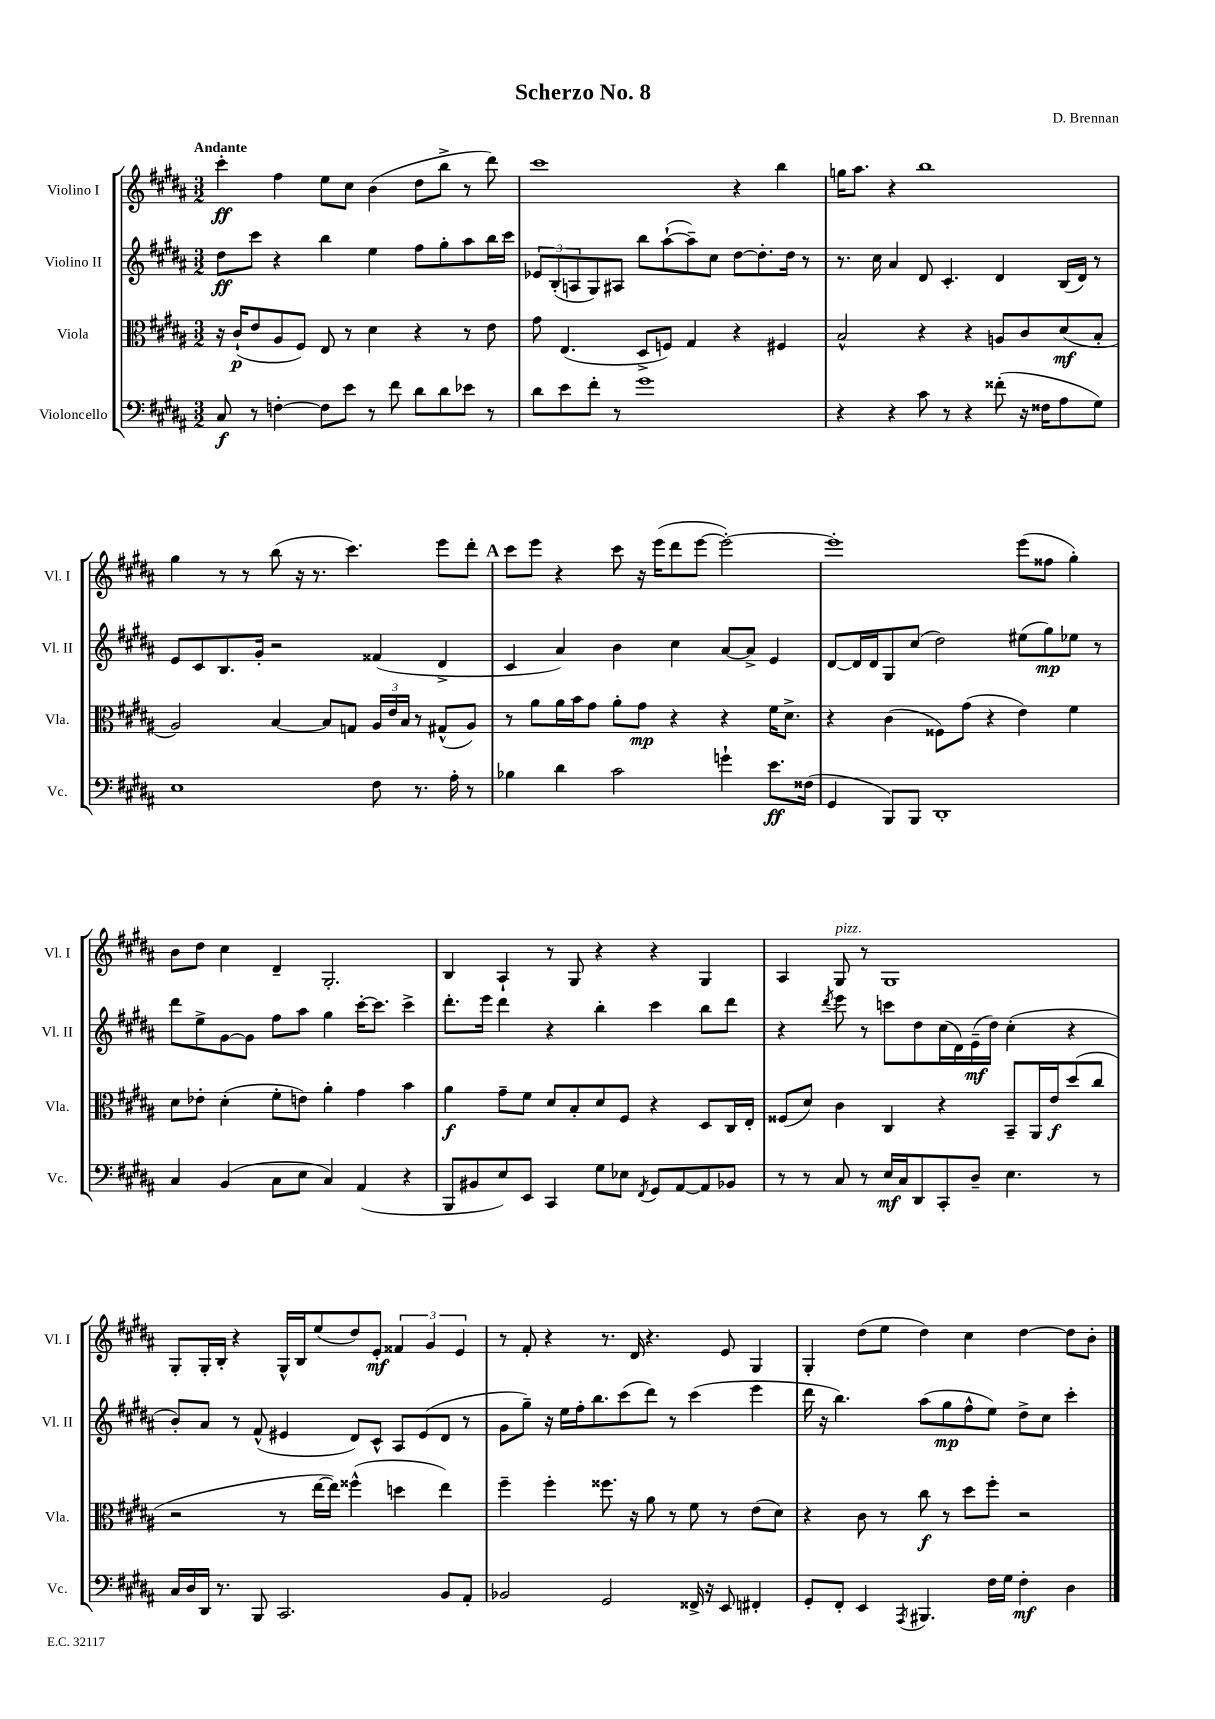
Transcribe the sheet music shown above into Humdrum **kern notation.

**kern	**kern	**kern	**kern
*staff4	*staff3	*staff2	*staff1
*clefF4	*clefC3	*clefG2	*clefG2
*k[f#c#g#d#a#]	*k[f#c#g#d#a#]	*k[f#c#g#d#a#]	*k[f#c#g#d#a#]
*M3/2	*M3/2	*M3/2	*M3/2
8C#	16r	8dd#	4ccc#'
.	(16c#`	.	.
8r	8e	8ccc#	.
[4F'	8A#	4r	4ff#
.	8F#)	.	.
8F]	8E	4bb	8ee
8e	8r	.	8cc#
8r	4d#	4ee	(4b
8f#	.	.	.
8d#	4r	8ff#	8dd#
8d#	.	8gg#'	8bb^
8e-	8r	8aa#	8r
8r	8e	16bb	8ddd#)
.	.	16ccc#	.
=	=	=	=
8d#	8g#	12e-	1ccc#
.	.	(12B'	.
8e	(4.E	.	.
.	.	12A	.
8f#'	.	8G#)	.
8r	.	8A#	.
1g#	8D#^	8bb	.
.	8F)	([8aa#`	.
.	4G#	8aa#~])	.
.	.	8cc#	.
.	4r	[8dd#	4r
.	.	8.dd#']	.
.	4F#	.	4bb
.	.	16dd#	.
.	.	8r	.
=	=	=	=
4r	2B^^	8.r	16gg
.	.	.	8.aa#
.	.	16cc#	.
4r	.	4a#	4r
8c#	4r	8d#	1bb
8r	.	4.c#'	.
4r	4r	.	.
(8f##'	8A	4d#	.
16r	8c#	.	.
16F##	.	.	.
8A#	(8d#	(16B	.
.	.	16d#)	.
8G#)	8B'	8r	.
=	=	=	=
1E	2A#)	8e	4gg#
.	.	8c#	.
.	.	8.B	8r
.	.	.	8r
.	.	16g#'	.
.	[4B	2r	(8bb
.	.	.	16r
.	.	.	8.r
.	8B]	.	.
.	8G	.	4.ccc#)
8F#	24A#	(4f##	.
.	24e	.	.
.	24B	.	.
8.r	8r	.	.
.	(8G#^^	4d#^	8eee
16A#'	.	.	.
8r	8A#)	.	8ddd#'
=	=	=	=
4B-	8r	4c#	8ccc#
.	8a#	.	8eee
4d#	16a#	4a#)	4r
.	16b	.	.
.	8g#	.	.
2c#	8a#'	4b	8ccc#
.	8g#	.	16r
.	.	.	(16eee
.	4r	4cc#	8ddd#
.	.	.	[8eee
4g`	4r	[8a#	2eee'_)
.	.	8a#^]	.
8.e	16f#	4e	.
.	8.d#^	.	.
(16F##	.	.	.
=	=	=	=
4GG#	4r	[8d#	1eee']
.	.	16d#]	.
.	.	16d#	.
8BBB)	(4c#	8G#	.
8BBB	.	(8cc#	.
1DD#'	8F##)	2dd#)	.
.	(8g#	.	.
.	4r	.	.
.	4e)	(8ee#	(8eee
.	.	8gg#)	8ff##
.	4f#	8ee-	4gg#')
.	.	8r	.
=	=	=	=
4C#	8d#	8ddd#	8b
.	8e-'	8ee^	8dd#
(4BB	(4d#'	[8g#	4cc#
.	.	8g#]	.
8C#	8f#'	8ff#	4d#~
8E	8e)	8aa#	.
4C#)	4a#'	4gg#	2.G#'
(4AA#	4g#	[16ccc#'	.
.	.	8.ccc#]	.
4r	4b	4ccc#^	.
=	=	=	=
8BBB	4a#	8.ddd#'	4B
8BB#	.	.	.
.	.	16eee	.
8E)	8g#~	4ddd#	4A#`
8EE	8f#	.	.
4CC#	8d#	4r	8r
.	8B'	.	8G#
8G#	8d#	4bb'	4r
8E-	8F#	.	.
8qFF#	.	.	.
8GG#	4r	4ccc#	4r
[8AA#	.	.	.
8AA#]	8D#	8bb	4G#
8BB-	16C#	8ddd#	.
.	16E'	.	.
=	=	=	=
8r	(8F##	4r	4A#
8r	8d#)	.	.
.	.	8qddd#	.
8C#	4c#	8eee	8G#
8r	.	8r	8r
16E	4C#	8ccc	1G#
16C#	.	.	.
8DD#	.	8dd#	.
8CC#'	4r	(16cc#	.
.	.	16d#)	.
8D#~	.	(16e~	.
.	.	16dd#)	.
4.E	8BB~	(4cc#'	.
.	16AA#	.	.
.	16e	.	.
.	(8dd#	4r	.
8r	8cc#	.	.
=	=	=	=
16C#	2r	8b')	8G#'
16D#	.	.	.
16DD#	.	8a#	16G#'
8.r	.	.	16B'
.	.	8r	4r
8BBB	.	(8f#^^	.
2.CC#	8r	4e#	16G#^^
.	.	.	16B
.	[16ee	.	(8ee
.	16ee])	.	.
.	(4ff##^^	8d#)	8dd#)
.	.	8c#^^	8e'
.	4dd	8A#	6f##
.	.	(8e#	.
.	.	.	6g#
8BB	4ee)	8d#	.
.	.	.	6e
8AA#'	.	8r	.
=	=	=	=
2BB-	4ff#~	8g#	8r
.	.	8gg#~)	8f#'
.	4ff#'	16r	4r
.	.	16ee	.
.	.	16ff#'	.
.	.	8.bb	.
2GG#	8.ff##	.	8.r
.	.	(8ccc#	.
.	16r	.	16d#
.	8a#	8ddd#)	4.r
.	8r	8r	.
16FF##^	8f#	(4ccc#	.
16r	.	.	.
8EE	8r	.	8e
4FF#'	(8e	4eee	4G#
.	8d#)	.	.
=	=	=	=
8GG#'	4r	16ddd#	4G#'
.	.	16r	.
8FF#'	.	4.bb)	.
4EE	8c#	.	(8dd#
.	8r	.	8ee
8qAAA#	.	.	.
4.BBB#	8cc#	(8aa#	4dd#)
.	8r	8gg#	.
.	8dd#	8ff#^^	4cc#
16F#	8ff#'	8ee)	.
16G#	.	.	.
4F#'	2r	8dd#^	[4dd#
.	.	8cc#	.
4D#	.	4ccc#'	8dd#]
.	.	.	8b'
==	==	==	==
*-	*-	*-	*-
